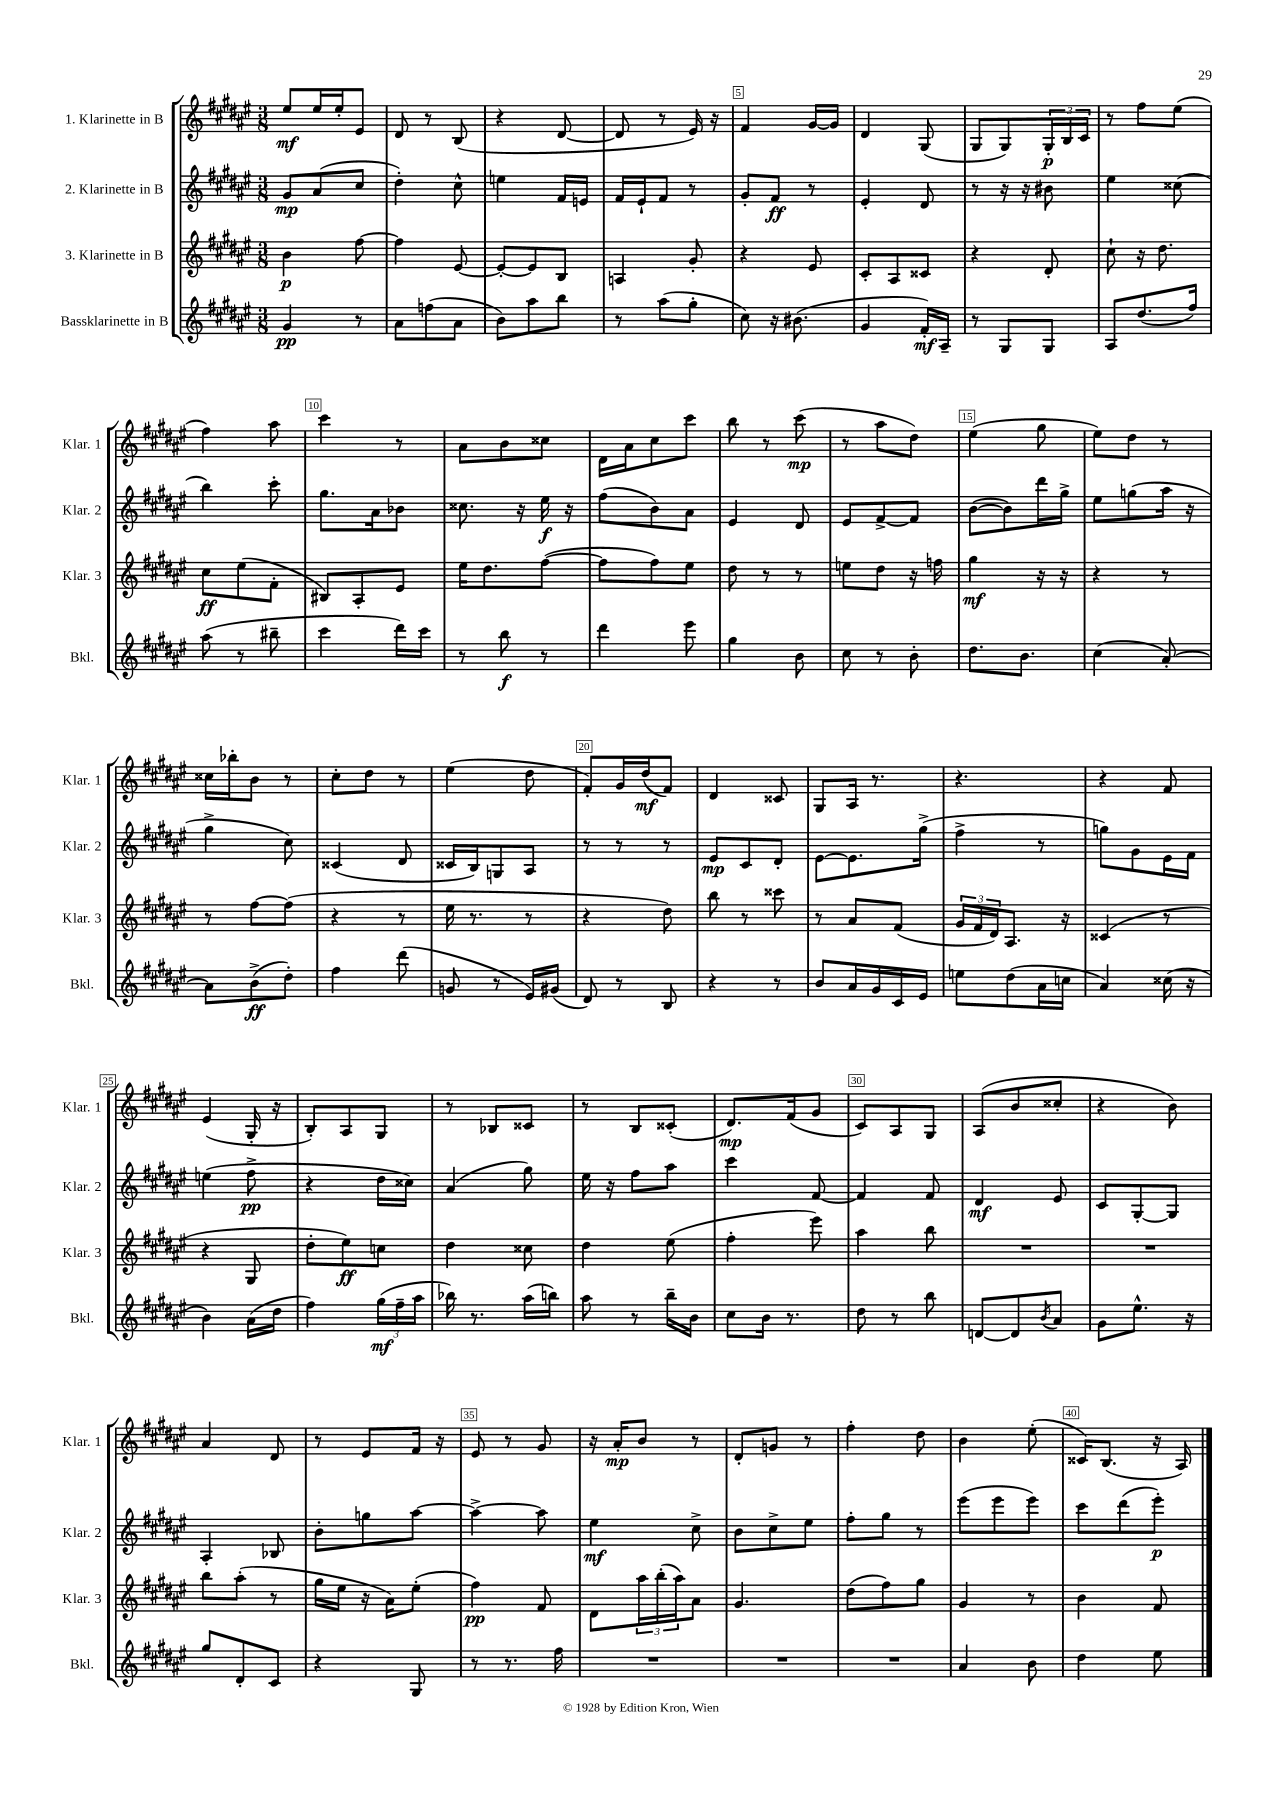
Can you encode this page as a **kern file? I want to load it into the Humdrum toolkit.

**kern	**kern	**kern	**kern
*staff4	*staff3	*staff2	*staff1
*clefG2	*clefG2	*clefG2	*clefG2
*k[f#c#g#d#a#e#]	*k[f#c#g#d#a#e#]	*k[f#c#g#d#a#e#]	*k[f#c#g#d#a#e#]
*M3/8	*M3/8	*M3/8	*M3/8
4g#	4b	8g#	8ee#
.	.	(8a#	16ee#
.	.	.	16ee#'
8r	[8ff#	8cc#	8e#
=	=	=	=
8a#	4ff#]	4dd#')	8d#
(8ff	.	.	8r
8a#	[8e#	8cc#^^	(8B
=	=	=	=
8b)	8e#'_	4ee	4r
8aa#	8e#]	.	.
8bb	8B	16f#	[8d#
.	.	16e	.
=	=	=	=
8r	4A	16f#	8d#]
.	.	16e#`	.
(8aa#	.	8f#	8r
8gg#'	8g#'	8r	16e#)
.	.	.	16r
=	=	=	=
8cc#)	4r	8g#'	4f#
16r	.	8f#	.
(8.b#	.	.	.
.	8e#	8r	[16g#
.	.	.	16g#]
=	=	=	=
4g#	8c#'	4e#'	4d#
.	8A#	.	.
16f#')	8c##	8d#	(8G#
16A#~	.	.	.
=	=	=	=
8r	4r	8r	8G#
8G#	.	16r	8G#)
.	.	16r	.
8G#	8d#'	8b#	24G#'
.	.	.	24B
.	.	.	24c#
=	=	=	=
8A#	8cc#`	4ee#	8r
(8.dd#	16r	.	8ff#
.	8.dd#	.	.
.	.	(8cc##	(8ee#
16ff#)	.	.	.
=	=	=	=
(8aa#	8cc#	4bb)	4ff#)
8r	(8ee#	.	.
8bb#~	8f#'	8ccc#'	8aa#
=	=	=	=
4ccc#	8B#)	8.gg#	4ccc#
.	8A#'	.	.
.	.	16a#	.
16ddd#)	8e#	8b-	8r
16ccc#	.	.	.
=	=	=	=
8r	16ee#	8.cc##	8a#
.	8.dd#	.	.
8bb	.	.	8b
.	.	16r	.
8r	([8ff#	16ee#	8cc##
.	.	16r	.
=	=	=	=
4ddd#	8ff#]	(8ff#	16d#
.	.	.	16a#
.	8ff#)	8b)	8cc#
8eee#	8ee#	8a#	8ccc#
=	=	=	=
4gg#	8dd#	4e#	8bb
.	8r	.	8r
8b	8r	8d#	(8ccc#
=	=	=	=
8cc#	8ee	8e#	8r
8r	8dd#	[8f#^	8aa#
8b'	16r	8f#]	8dd#)
.	16ff	.	.
=	=	=	=
8.dd#	4gg#	([8b	(4ee#
.	.	8b])	.
8.b	.	.	.
.	16r	16ddd#	8gg#
.	16r	16gg#^	.
=	=	=	=
(4cc#	4r	8ee#	8ee#)
.	.	(8gg	8dd#
[8a#')	8r	16aa#	8r
.	.	16r	.
=	=	=	=
8a#]	8r	4gg#^	16cc##
.	.	.	16bb-'
(8b^	[8ff#	.	8b
8dd#')	(8ff#]	8cc#)	8r
=	=	=	=
4ff#	4r	(4c##	8cc#'
.	.	.	8dd#
(8ddd#	8r	8d#	8r
=	=	=	=
8g	16ee#	16c##	(4ee#
.	8.r	16B)	.
8r	.	8G	.
16e#)	8r	8A#	8dd#
(16g#	.	.	.
=	=	=	=
8d#)	4r	8r	8f#')
8r	.	8r	16g#
.	.	.	(16dd#
8B	8dd#)	8r	8f#)
=	=	=	=
4r	8bb	8e#	4d#
.	8r	8c#	.
8r	8ccc##	8d#'	8c##
=	=	=	=
8b	8r	[8e#	8G#
16a#	8a#	8.e#]	16A#
16g#	.	.	8.r
16c#	(8f#	.	.
16e#	.	(16gg#^	.
=	=	=	=
8ee	24g#	4ff#^	4.r
.	24f#	.	.
.	24d#)	.	.
(8dd#	8.A#	.	.
16a#	.	8r	.
16cc	16r	.	.
=	=	=	=
4a#)	(4c##	8gg)	4r
.	.	8g#	.
(16cc##	8r	16e#	8f#
16r	.	16f#	.
=	=	=	=
4b)	4r	(4ee	(4e#
(16a#	8G#	8ff#^	16G#'
16dd#	.	.	16r
=	=	=	=
4ff#)	8dd#'	4r	8B')
.	8ee#)	.	8A#
(24gg#	8cc	16dd#	8G#
24ff#~	.	.	.
.	.	16cc##)	.
24aa#	.	.	.
=	=	=	=
16bb-)	4dd#	(4a#	8r
8.r	.	.	.
.	.	.	8B-
(16aa#	8cc##	8gg#)	8c##
16bb)	.	.	.
=	=	=	=
8aa#	4dd#	16ee#	8r
.	.	16r	.
8r	.	8ff#	8B
16bb~	(8ee#	8aa#	(8c##'
16b	.	.	.
=	=	=	=
8cc#	4ff#'	4ccc#	8.d#)
16b	.	.	.
8.r	.	.	(16f#
.	8eee#)	[8f#	8g#
=	=	=	=
8dd#	4aa#	4f#]	8c#)
8r	.	.	8A#
8bb	8bb	8f#	8G#
=	=	=	=
[8d	4.r	4d#	(8A#
8d]	.	.	8b
8qb	.	.	.
8a#	.	8e#	8cc##'
=	=	=	=
8g#	4.r	8c#	4r
8.ee#^^	.	[8G#'	.
.	.	8G#]	8b)
16r	.	.	.
=	=	=	=
8gg#	8bb	4A#'	4a#
8d#'	(8aa#'	.	.
8c#	8r	8B-	8d#
=	=	=	=
4r	16gg#	8b'	8r
.	16ee#	.	.
.	16r	8gg	8e#
.	16a#)	.	.
8G#	(8ee#'	[8aa#	16f#
.	.	.	16r
=	=	=	=
8r	4ff#)	4aa#^_	8e#
8.r	.	.	8r
.	8f#	8aa#]	8g#
16ff#	.	.	.
=	=	=	=
4.r	8d#	4ee#	16r
.	.	.	16a#'
.	24aa#	.	8b
.	(24bb'	.	.
.	24aa#)	.	.
.	8a#	8cc#^	8r
=	=	=	=
4.r	4.g#	8b	8d#'
.	.	8cc#^	8g
.	.	8ee#	8r
=	=	=	=
4.r	(8dd#	8ff#'	4ff#'
.	8ff#)	8gg#	.
.	8gg#	8r	8dd#
=	=	=	=
4a#	4g#	(8eee#	4b
.	.	8eee#	.
8b	8r	8eee#)	(8ee#'
=	=	=	=
4dd#	4b	8ccc#	16c##)
.	.	.	(8.B
.	.	(8ddd#	.
8ee#	8f#	8eee#')	16r
.	.	.	16A#)
==	==	==	==
*-	*-	*-	*-
